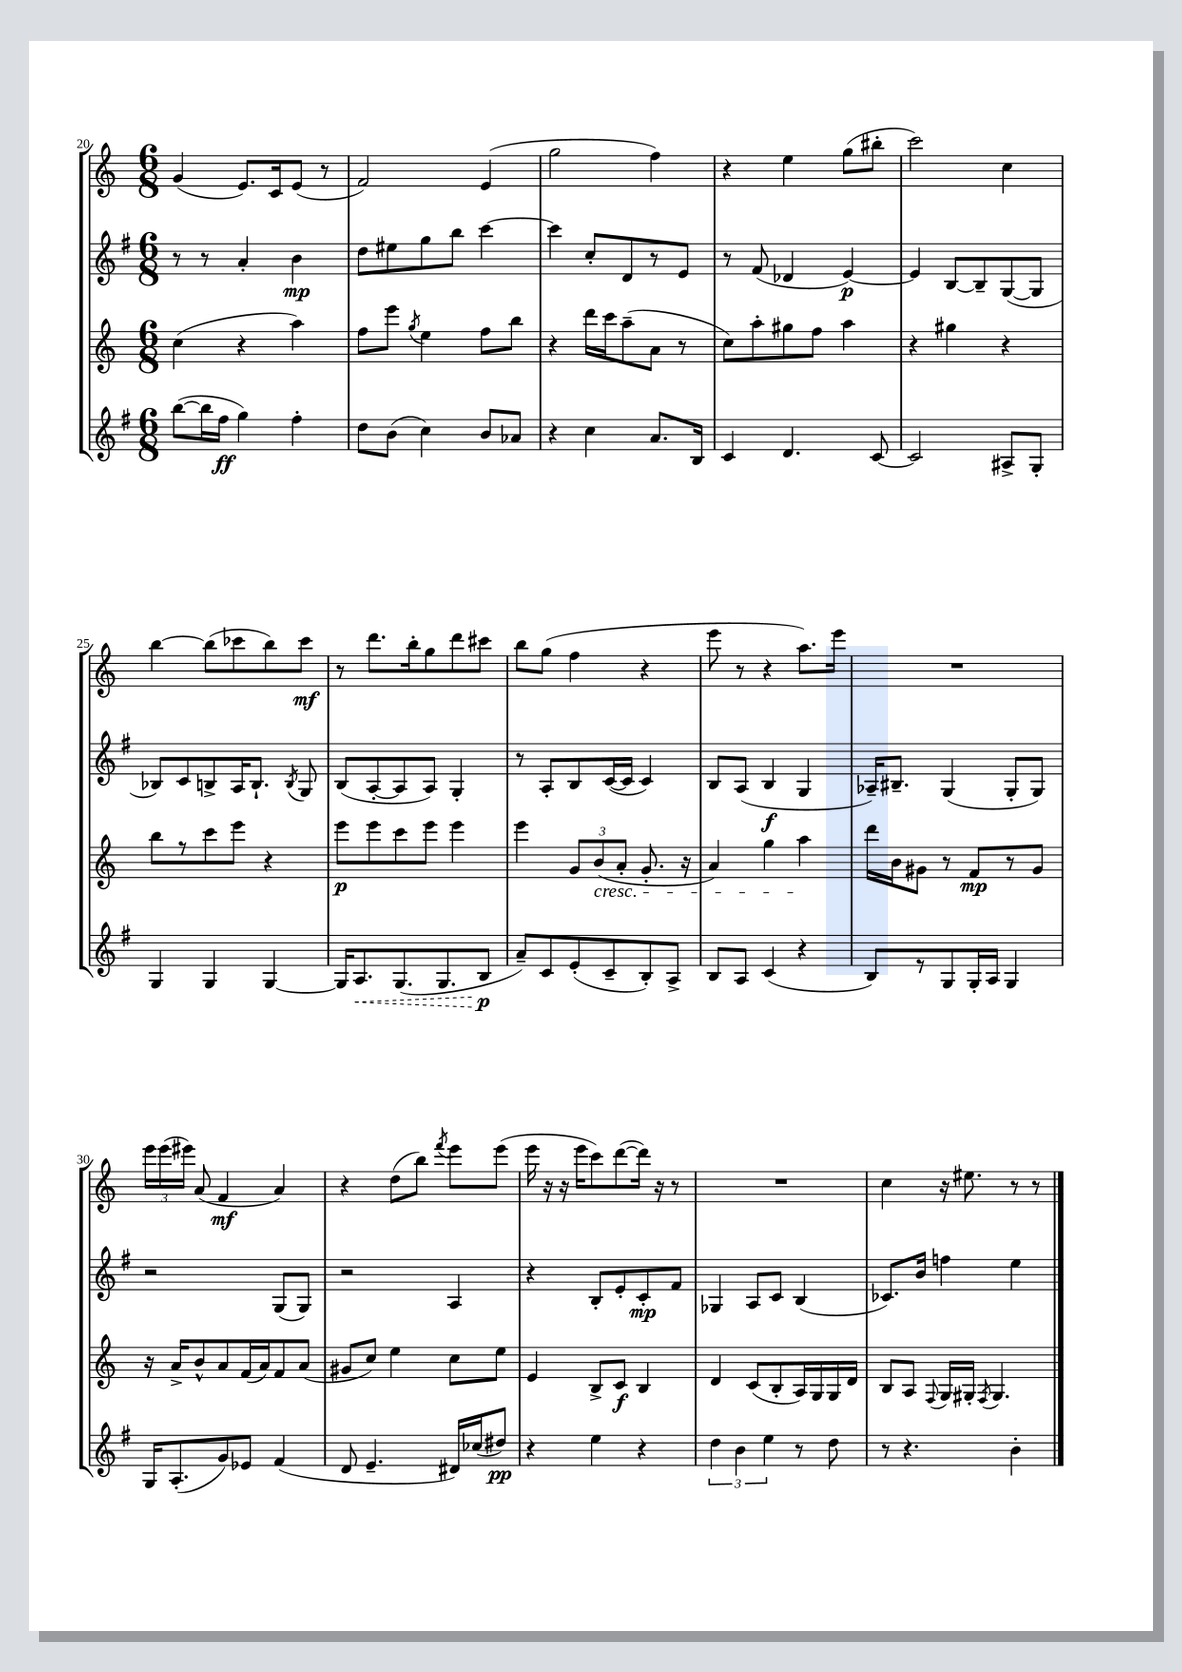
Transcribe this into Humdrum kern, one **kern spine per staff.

**kern	**kern	**kern	**kern
*staff4	*staff3	*staff2	*staff1
*clefG2	*clefG2	*clefG2	*clefG2
*k[f#]	*k[]	*k[f#]	*k[]
*M6/8	*M6/8	*M6/8	*M6/8
([8bb\L	(4cc\	8r	(4g/
16bb\]L	.	8r	.
16ff#\JJ	.	.	.
4gg\)	4r	4a'/	8.e/L)
.	.	.	16c/k
4ff#'\	4aa\)	4b\	(8e/J
.	.	.	8r
=	=	=	=
8dd\L	8ff\L	8dd\L	2f/)
(8b\J	8eee\J	8ee#\	.
.	8qgg/	.	.
4cc\)	4ee\	8gg\	.
.	.	8bb\J	.
8b/L	8ff\L	[4ccc\	(4e/
8a-/J	8bb\J	.	.
=	=	=	=
4r	4r	4ccc\]	2gg\
4cc\	16ddd\LL	8cc'/L	.
.	16ccc\J	.	.
.	(8aa~\	8d/	.
8.a/L	8a\J	8r	4ff\)
.	8r	8e/J	.
16B/Jk	.	.	.
=	=	=	=
4c/	8cc\L)	8r	4r
.	8aa'\	(8f#/	.
4.d/	8gg#\	4d-/	4ee\
.	8ff\J	.	.
.	4aa\	[4e/)	(8gg\L
[8c/	.	.	8bb#'\J
=	=	=	=
2c/]	4r	4e/]	2ccc\)
.	4gg#\	[8B/L	.
.	.	8B~/]	.
8A#^/L	4r	([8G/	4cc\
8G'/J	.	8G/]J	.
=	=	=	=
4G/	8bb\L	8B-/L)	[4bb\
.	8r	8c/	.
4G/	8ccc\	8B^/	(8bb\]L
.	8eee\J	16A/K	8ccc-\
.	.	8.B`/J	.
[4G/	4r	.	8bb\)
.	.	8qB/	.
.	.	8G/	8ccc-\J
=	=	=	=
16G/]LK	8eee\L	(8B/L	8r
8.A/	.	.	.
.	8eee\	[8A'/	8.ddd\L
(8.G/	8ccc\	8A/]	.
.	.	.	16bb'\k
.	8eee\J	8A/J)	8gg\
8.G/	.	.	.
.	4eee\	4G'/	8ddd\
8B/J	.	.	8ccc#\J
=	=	=	=
8a~/L)	4eee\	8r	8bb\L
8c/	.	8A'/L	(8gg\J
(8e'/	12g/L	8B/	4ff\
.	(12b/	.	.
8c~/	.	([16c/L	.
.	12a'/J	.	.
.	.	16c/]JJ	.
8B'/)	8.g'/	4c/)	4r
8A^/J	.	.	.
.	16r	.	.
=	=	=	=
8B/L	4a/)	8B/L	8eee\
8A/J	.	(8A/J	8r
(4c/	4gg\	4B/	4r
4r	4aa\	4G/	8.aa\L)
.	.	.	16eee\Jk
=	=	=	=
8B/L)	16ddd\LL	16A-~/LK)	2.r
.	16b\J	8.B#~/J	.
8r	8g#\J	.	.
8G/	8r	(4G/	.
16G'/L	8f/L	.	.
16A/JJ	.	.	.
4G/	8r	8G'/L	.
.	8g#/J	8G/J)	.
=	=	=	=
16G/LK	16r	2r	24eee\LL
.	.	.	(24eee\
(8.A'/	16a^/LK	.	.
.	.	.	24eee#\JJ)
.	8b^^/	.	(8a/
8g/)	8a/	.	4f/
8e-/J	(16f/L	.	.
.	16a/J)	.	.
(4f#/	8f/	(8G/L	4a/)
.	(8a/J	8G/J)	.
=	=	=	=
8d/	8g#/L	2r	4r
4.e~/	8cc/J)	.	.
.	4ee\	.	(8dd\L
.	.	.	8bb\J)
.	.	.	8qfff/
16d#/LL)	8cc\L	4A/	8eee\L
(16cc-/J	.	.	.
8dd#/J)	8ee\J	.	(8eee\J
=	=	=	=
4r	4e/	4r	16eee\
.	.	.	16r
.	.	.	16r
.	.	.	16eee\LK
4ee\	8B^/L	8B'/L	8ccc\)
.	8c/J	8e'/	([8ddd\
4r	4B/	8c'/	16ddd\]Jk)
.	.	.	16r
.	.	8f#/J	8r
=	=	=	=
6dd\	4d/	4G-/	2.r
6b\	.	.	.
.	(8c/L	8A/L	.
6ee\	.	.	.
.	8B'/	8c/J	.
8r	16A/L)	(4B/	.
.	16G/	.	.
8dd\	16G/	.	.
.	16d/JJ	.	.
=	=	=	=
8r	8B/L	8.c-/L)	4cc\
4.r	8A/J	.	.
.	.	16b/Jk	.
.	8qqF/	.	.
.	16G/LL	4ff\	16r
.	16G#'/JJ	.	8.ee#\
.	8qF/	.	.
.	4.G#/	.	.
4b'\	.	4ee\	8r
.	.	.	8r
==	==	==	==
*-	*-	*-	*-
